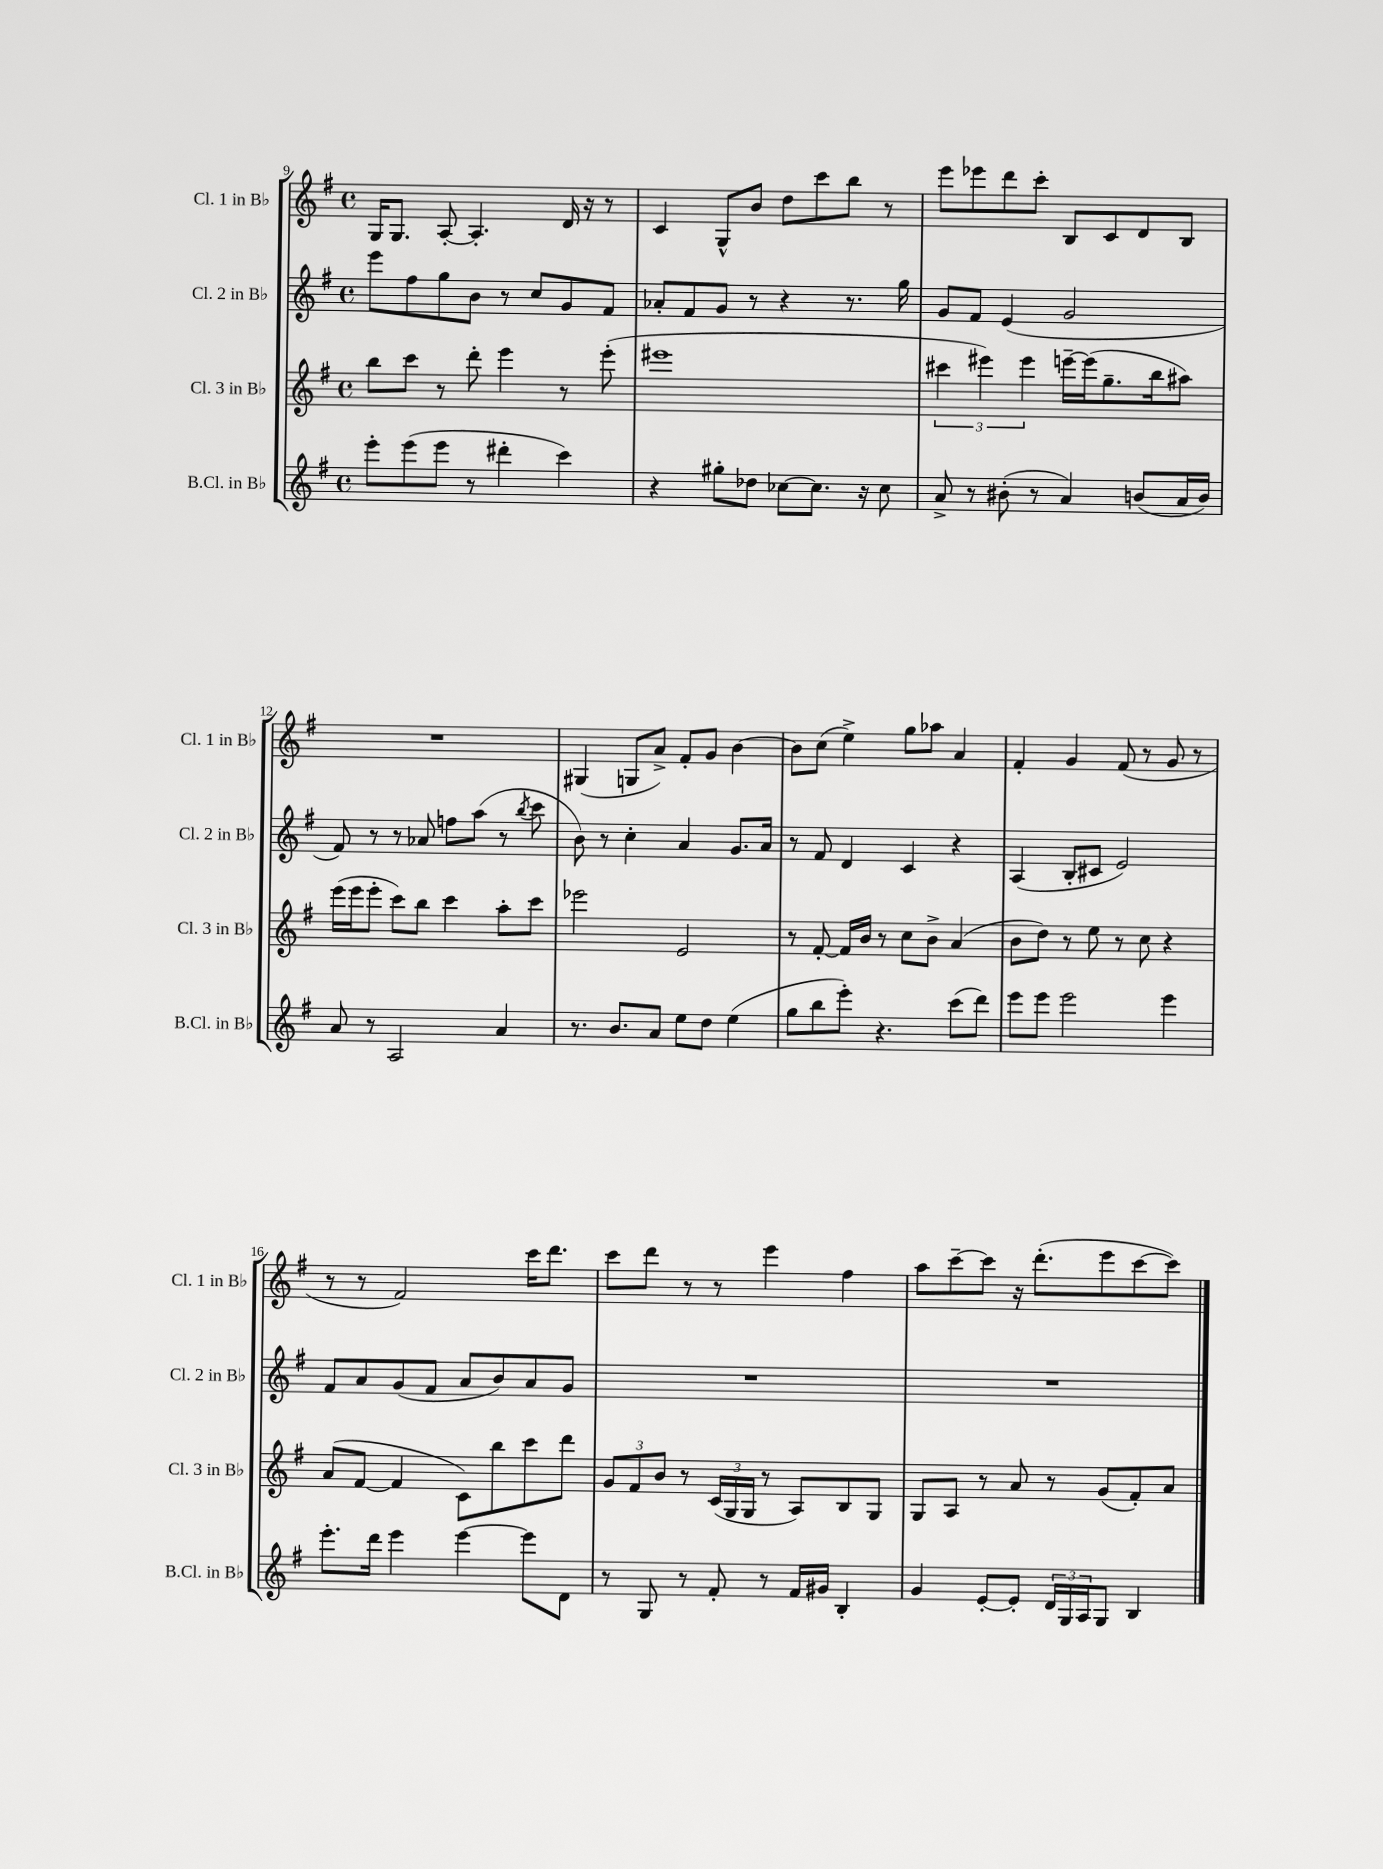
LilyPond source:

<<
\new StaffGroup <<
\new Staff = "s0" \with { instrumentName = "Cl. 1 in Bb" shortInstrumentName = "Cl. 1 in Bb" } {
    \clef treble \key g \major \defaultTimeSignature \time 4/4
    g16 g8. a8~-. a4.-. d'16 r16 r8 |
    c'4 g8-^ b'8 d''8 c'''8 b''8 r8 |
    e'''8 ees'''8 d'''8 c'''8-. b8 c'8 d'8 b8 |
    R1 |
    gis4( g8 a'8->) fis'8-. g'8 b'4~ |
    b'8 c''8( e''4->) g''8 aes''8 a'4 |
    fis'4-. g'4 fis'8( r8 g'8 r8 |
    r8 r8 fis'2) c'''16 d'''8. |
    c'''8 d'''8 r8 r8 e'''4 fis''4 |
    a''8 c'''8~-- c'''8 r16 d'''8.-.( e'''8 c'''8~ c'''8) \bar "|." |
}
\new Staff = "s1" \with { instrumentName = "Cl. 2 in Bb" shortInstrumentName = "Cl. 2 in Bb" } {
    \clef treble \key g \major \defaultTimeSignature \time 4/4
    e'''8 fis''8 g''8 b'8 r8 c''8 g'8 fis'8 |
    aes'8-. fis'8 g'8 r8 r4 r8. g''16 |
    g'8 fis'8 e'4( g'2 |
    fis'8) r8 r8 aes'8 f''8 a''8( r8 \acciaccatura { b''8 } c'''8 |
    b'8) r8 c''4-. a'4 g'8. a'16 |
    r8 fis'8 d'4 c'4 r4 |
    a4( b8-. cis'8 e'2) |
    fis'8 a'8 g'8( fis'8 a'8 b'8) a'8 g'8 |
    R1 |
    R1 \bar "|." |
}
\new Staff = "s2" \with { instrumentName = "Cl. 3 in Bb" shortInstrumentName = "Cl. 3 in Bb" } {
    \clef treble \key g \major \defaultTimeSignature \time 4/4
    b''8 c'''8 r8 d'''8-. e'''4 r8 e'''8-.( |
    eis'''1 |
    \tuplet 3/2 { cis'''4 eis'''4) eis'''4 } e'''16~-- e'''16( g''8.-- b''16 ais''8) |
    e'''16( e'''16 e'''8-. c'''8) b''8 c'''4 a''8-. c'''8 |
    ees'''2 e'2 |
    r8 fis'8~-. fis'16 b'16 r8 c''8 b'8-> a'4( |
    b'8 d''8) r8 e''8 r8 c''8 r4 |
    a'8( fis'8~ fis'4 c'8) b''8 c'''8 d'''8 |
    \tuplet 3/2 { g'8 fis'8 b'8 } r8 \tuplet 3/2 { c'16( g16 g16 } r8 a8) b8 g8 |
    g8 a8 r8 a'8 r8 g'8( fis'8-.) a'8 \bar "|." |
}
\new Staff = "s3" \with { instrumentName = "B.Cl. in Bb" shortInstrumentName = "B.Cl. in Bb" } {
    \clef treble \key g \major \defaultTimeSignature \time 4/4
    e'''8-. e'''8( e'''8 r8 dis'''4-. c'''4) |
    r4 gis''8-. des''8 ces''8~ ces''8. r16 ces''8 |
    a'8-> r8 bis'8-.( r8 a'4) b'8( a'16 b'16) |
    a'8 r8 a2 a'4 |
    r8. b'8. a'8 e''8 d''8 e''4( |
    g''8 b''8 e'''8-.) r4. c'''8( d'''8) |
    e'''8 e'''8 e'''2 e'''4 |
    e'''8.-. d'''16 e'''4 e'''4~ e'''8 d'8 |
    r8 g8 r8 fis'8-. r8 fis'16 gis'16 b4-. |
    g'4 e'8~-. e'8-. \tuplet 3/2 { d'16 g16 a16 } g8 b4 \bar "|." |
}
>>
>>
\layout { \context { \Score currentBarNumber = #9 } }
